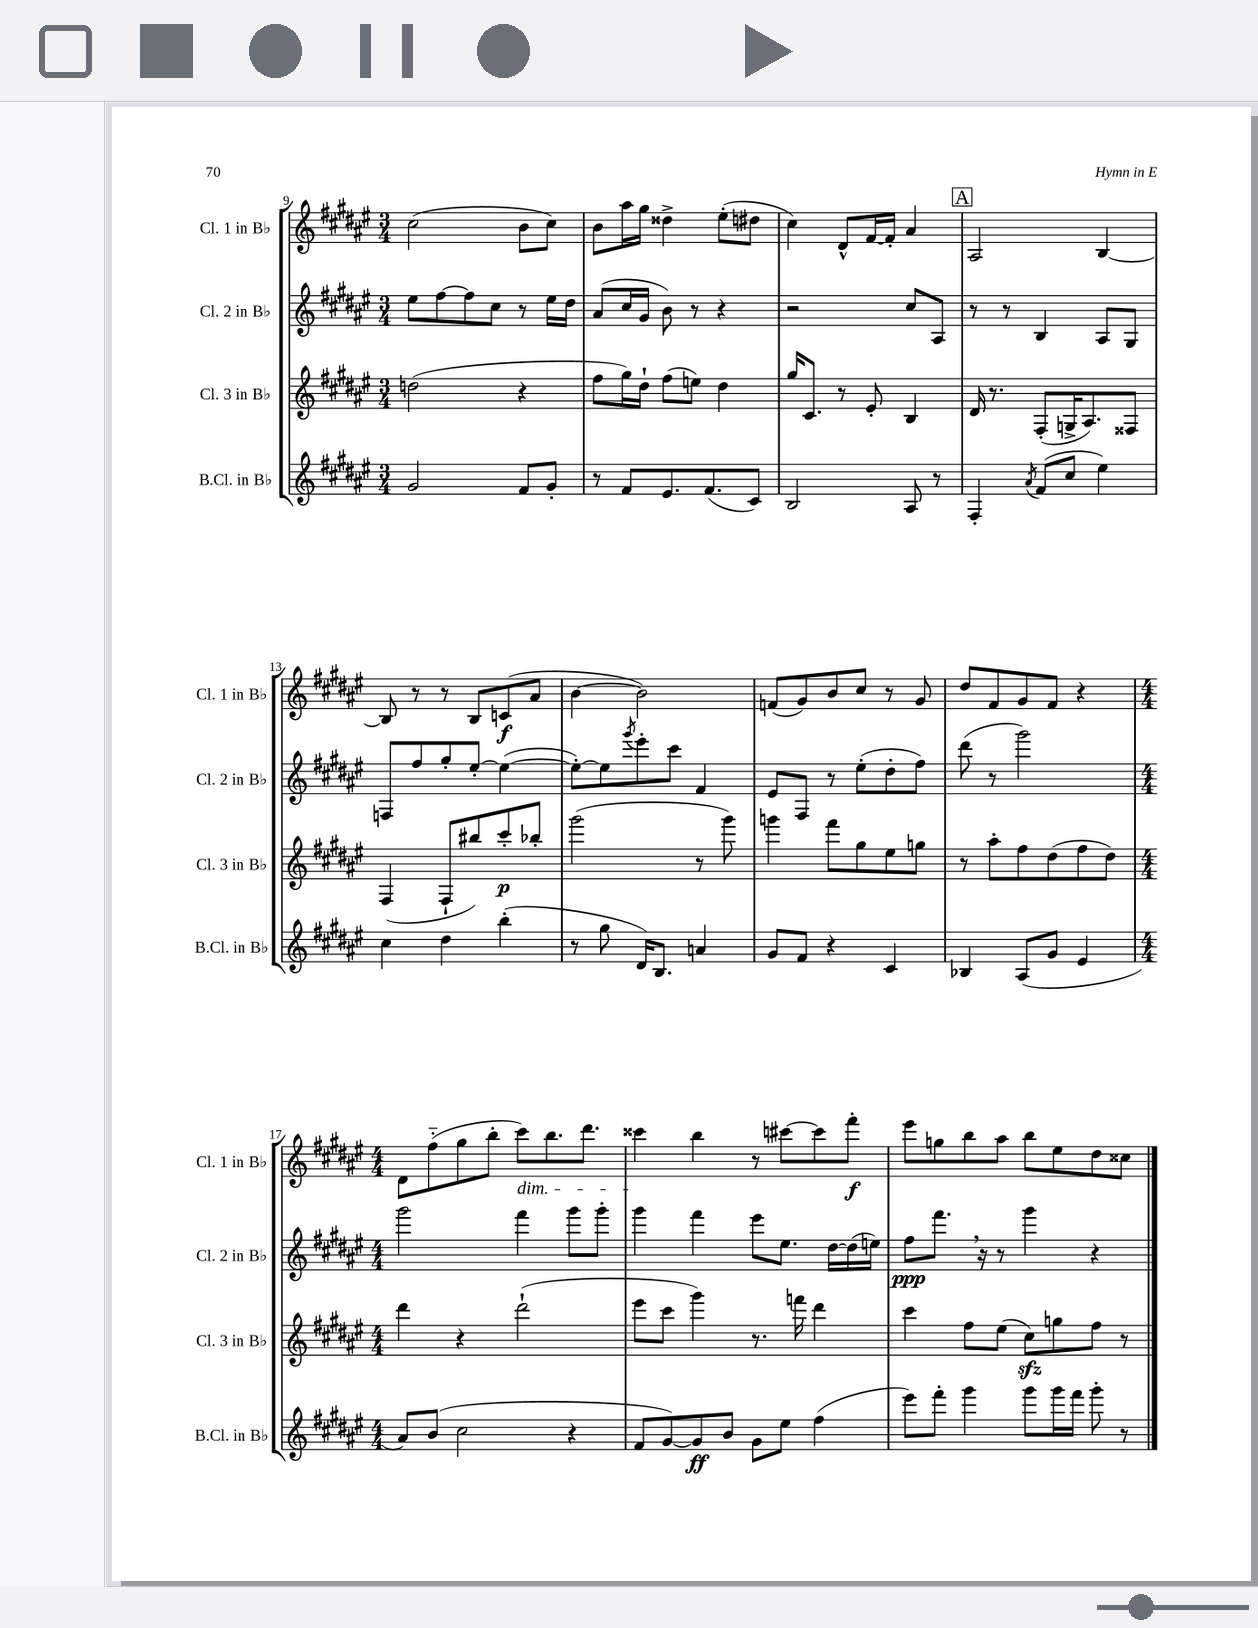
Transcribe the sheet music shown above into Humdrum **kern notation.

**kern	**dynam	**kern	**dynam	**kern	**dynam	**kern	**dynam
*part4	*part4	*part3	*part3	*part2	*part2	*part1	*part1
*staff4	*staff4	*staff3	*staff3	*staff2	*staff2	*staff1	*staff1
*I"B.Cl. in B♭	*	*I"Cl. 3 in B♭	*	*I"Cl. 2 in B♭	*	*I"Cl. 1 in B♭	*
*I'B.Cl. in B♭	*	*I'Cl. 3 in B♭	*	*I'Cl. 2 in B♭	*	*I'Cl. 1 in B♭	*
*clefG2	*	*clefG2	*	*clefG2	*	*clefG2	*
*k[f#c#g#d#a#e#]	*	*k[f#c#g#d#a#e#]	*	*k[f#c#g#d#a#e#]	*	*k[f#c#g#d#a#e#]	*
*M3/4	*	*M3/4	*	*M3/4	*	*M3/4	*
=9	=9	=9	=9	=9	=9	=9	=9
2g#/	.	(2ddn\	.	8ee#\L	.	(2cc#\	.
.	.	.	.	[8ff#\	.	.	.
.	.	.	.	8ff#\]	.	.	.
.	.	.	.	8cc#\J	.	.	.
8f#/L	.	4r	.	8r	.	8b\L	.
8g#'/J	.	.	.	16ee#\LL	.	8cc#\J)	.
.	.	.	.	16dd#\JJ	.	.	.
=10	=10	=10	=10	=10	=10	=10	=10
8r	.	8ff#\L	.	(8a#/L	.	8b\L	.
8f#/L	.	16gg#\L)	.	16cc#/L	.	16aa#\L	.
.	.	16dd#`\JJ	.	16g#/JJ	.	16gg#\JJ	.
8.e#/	.	(8ff#\L	.	8b\)	.	4dd##X^\	.
.	.	8een\J)	.	8r	.	.	.
(8.f#/	.	.	.	.	.	.	.
.	.	4dd#\	.	4r	.	(8ee#'\L	.
8c#/J)	.	.	.	.	.	8dd#X\J	.
=11	=11	=11	=11	=11	=11	=11	=11
2B/	.	16gg#/KL	.	2r	.	4cc#\)	.
.	.	8.c#/J	.	.	.	.	.
.	.	8r	.	.	.	8d#^^/L	.
.	.	8e#'/	.	.	.	[16f#/L	.
.	.	.	.	.	.	16f#'/JJ]	.
8A#/	.	4B/	.	8cc#/L	.	4a#/	.
8r	.	.	.	8A#/J	.	.	.
!!LO:REH:place=s1:t=A
=12	=12	=12	=12	=12	=12	=12	=12
4F#'/	.	16d#/	.	8r	.	2A#/	.
.	.	8.r	.	.	.	.	.
.	.	.	.	8r	.	.	.
8qa#/	.	.	.	.	.	.	.
(8f#/L	.	(8F#'/L	.	4B/	.	.	.
8cc#/J	.	16Gn^/K	.	.	.	.	.
.	.	8.A#/)	.	.	.	.	.
4ee#\)	.	.	.	8A#/L	.	[4B/	.
.	.	8F##X/J	.	8G#/J	.	.	.
!!LO:LB:g=z
=13	=13	=13	=13	=13	=13	=13	=13
4cc#\	.	(4F#/	.	8Fn/L	.	8B/]	.
.	.	.	.	8ff#/	.	8r	.
4dd#\	.	8F#`/L	.	8gg#'/	.	8r	.
.	.	8bb#X/)	.	[8ee#'/J	.	8B/L	.
(4bb'\	.	8ccc#'/	p	(4ee#\_	.	(8cn/	f
.	.	8bb-X'/J	.	.	.	8a#/J	.
=14	=14	=14	=14	=14	=14	=14	=14
8r	.	(2ggg#\	.	8ee#'\L_)	.	[4b\	.
8gg#\	.	.	.	8ee#\]	.	.	.
.	.	.	.	8qggg#/	.	.	.
16d#/KL)	.	.	.	8eee#'\	.	2b\])	.
8.B/J	.	.	.	.	.	.	.
.	.	.	.	8ccc#\J	.	.	.
4an/	.	8r	.	4f#/	.	.	.
.	.	8ggg#\)	.	.	.	.	.
=15	=15	=15	=15	=15	=15	=15	=15
8g#/L	.	4gggn\	.	8e#/L	.	(8fn/L	.
8f#/J	.	.	.	8F#/J	.	8g#/)	.
4r	.	8fff#\L	.	8r	.	8b/	.
.	.	8gg#\	.	(8ee#'\L	.	8cc#/J	.
4c#/	.	8ee#\	.	8dd#'\	.	8r	.
.	.	8ggn\J	.	8ff#\J)	.	8g#/	.
=16	=16	=16	=16	=16	=16	=16	=16
4B-X/	.	8r	.	(8ddd#\	.	8dd#/L	.
.	.	8aa#'\L	.	8r	.	8f#/	.
(8A#/L	.	8ff#\	.	2ggg#\)	.	8g#/	.
8g#/J	.	(8dd#\	.	.	.	8f#/J	.
4e#/	.	8ff#\	.	.	.	4r	.
.	.	8dd#\J)	.	.	.	.	.
!!LO:LB:g=z
=17	=17	=17	=17	=17	=17	=17	=17
*M4/4	*	*M4/4	*	*M4/4	*	*M4/4	*
8a#/L)	.	4ddd#\	.	2ggg#\	.	8d#\L	.
(8b/J	.	.	.	.	.	(8ff#\	.
2cc#\	.	4r	.	.	.	8gg#\	.
.	.	.	.	.	.	8bb'\J	.
!	!	!	!	!	!	!LO:TX:b:i:t=dim.	!
.	.	(2ddd#`\	.	4fff#\	.	8ccc#\L)	.
.	.	.	.	.	.	8.bb\	.
4r	.	.	.	8ggg#\L	.	.	.
.	.	.	.	.	.	8.ddd#\J	.
.	.	.	.	8ggg#'\J	.	.	.
=18	=18	=18	=18	=18	=18	=18	=18
8f#/L	.	8eee#\L	.	4ggg#\	.	4ccc##X\	.
[8g#/)	.	8ccc#\J	.	.	.	.	.
8g#/]	ff	4ggg#\)	.	4fff#\	.	4bb\	.
8b/J	.	.	.	.	.	.	.
8g#\L	.	8.r	.	8eee#\L	.	8r	.
8ee#\J	.	.	.	8.ee#\J	.	[8ccc#X\L	.
.	.	16fffn\	.	.	.	.	.
(4ff#\	.	4ddd#\	.	.	.	8ccc#\]	.
.	.	.	.	[16dd#\LL	.	.	.
.	.	.	.	(16dd#\]	.	8fff#'\J	f
.	.	.	.	16een\JJ)	.	.	.
=19	=19	=19	=19	=19	=19	=19	=19
8eee#\L)	.	4ccc#\	.	8ff#\L	ppp	8eee#\L	.
8fff#'\J	.	.	.	8.fff#,\J	.	8ggn\	.
4ggg#\	.	8ff#\L	.	.	.	8bb\	.
.	.	.	.	16r	.	.	.
.	.	(8ee#\J	.	8r	.	8aa#\J	.
8ggg#\L	.	8cc#zz\L)	.	4ggg#\	.	8bb\L	.
16ggg#\L	.	8ggn\	.	.	.	8ee#\	.
16fff#\JJ	.	.	.	.	.	.	.
8ggg#'\	.	8ff#\J	.	4r	.	8dd#\	.
8r	.	8r	.	.	.	8cc##X\J	.
==	==	==	==	==	==	==	==
*-	*-	*-	*-	*-	*-	*-	*-
